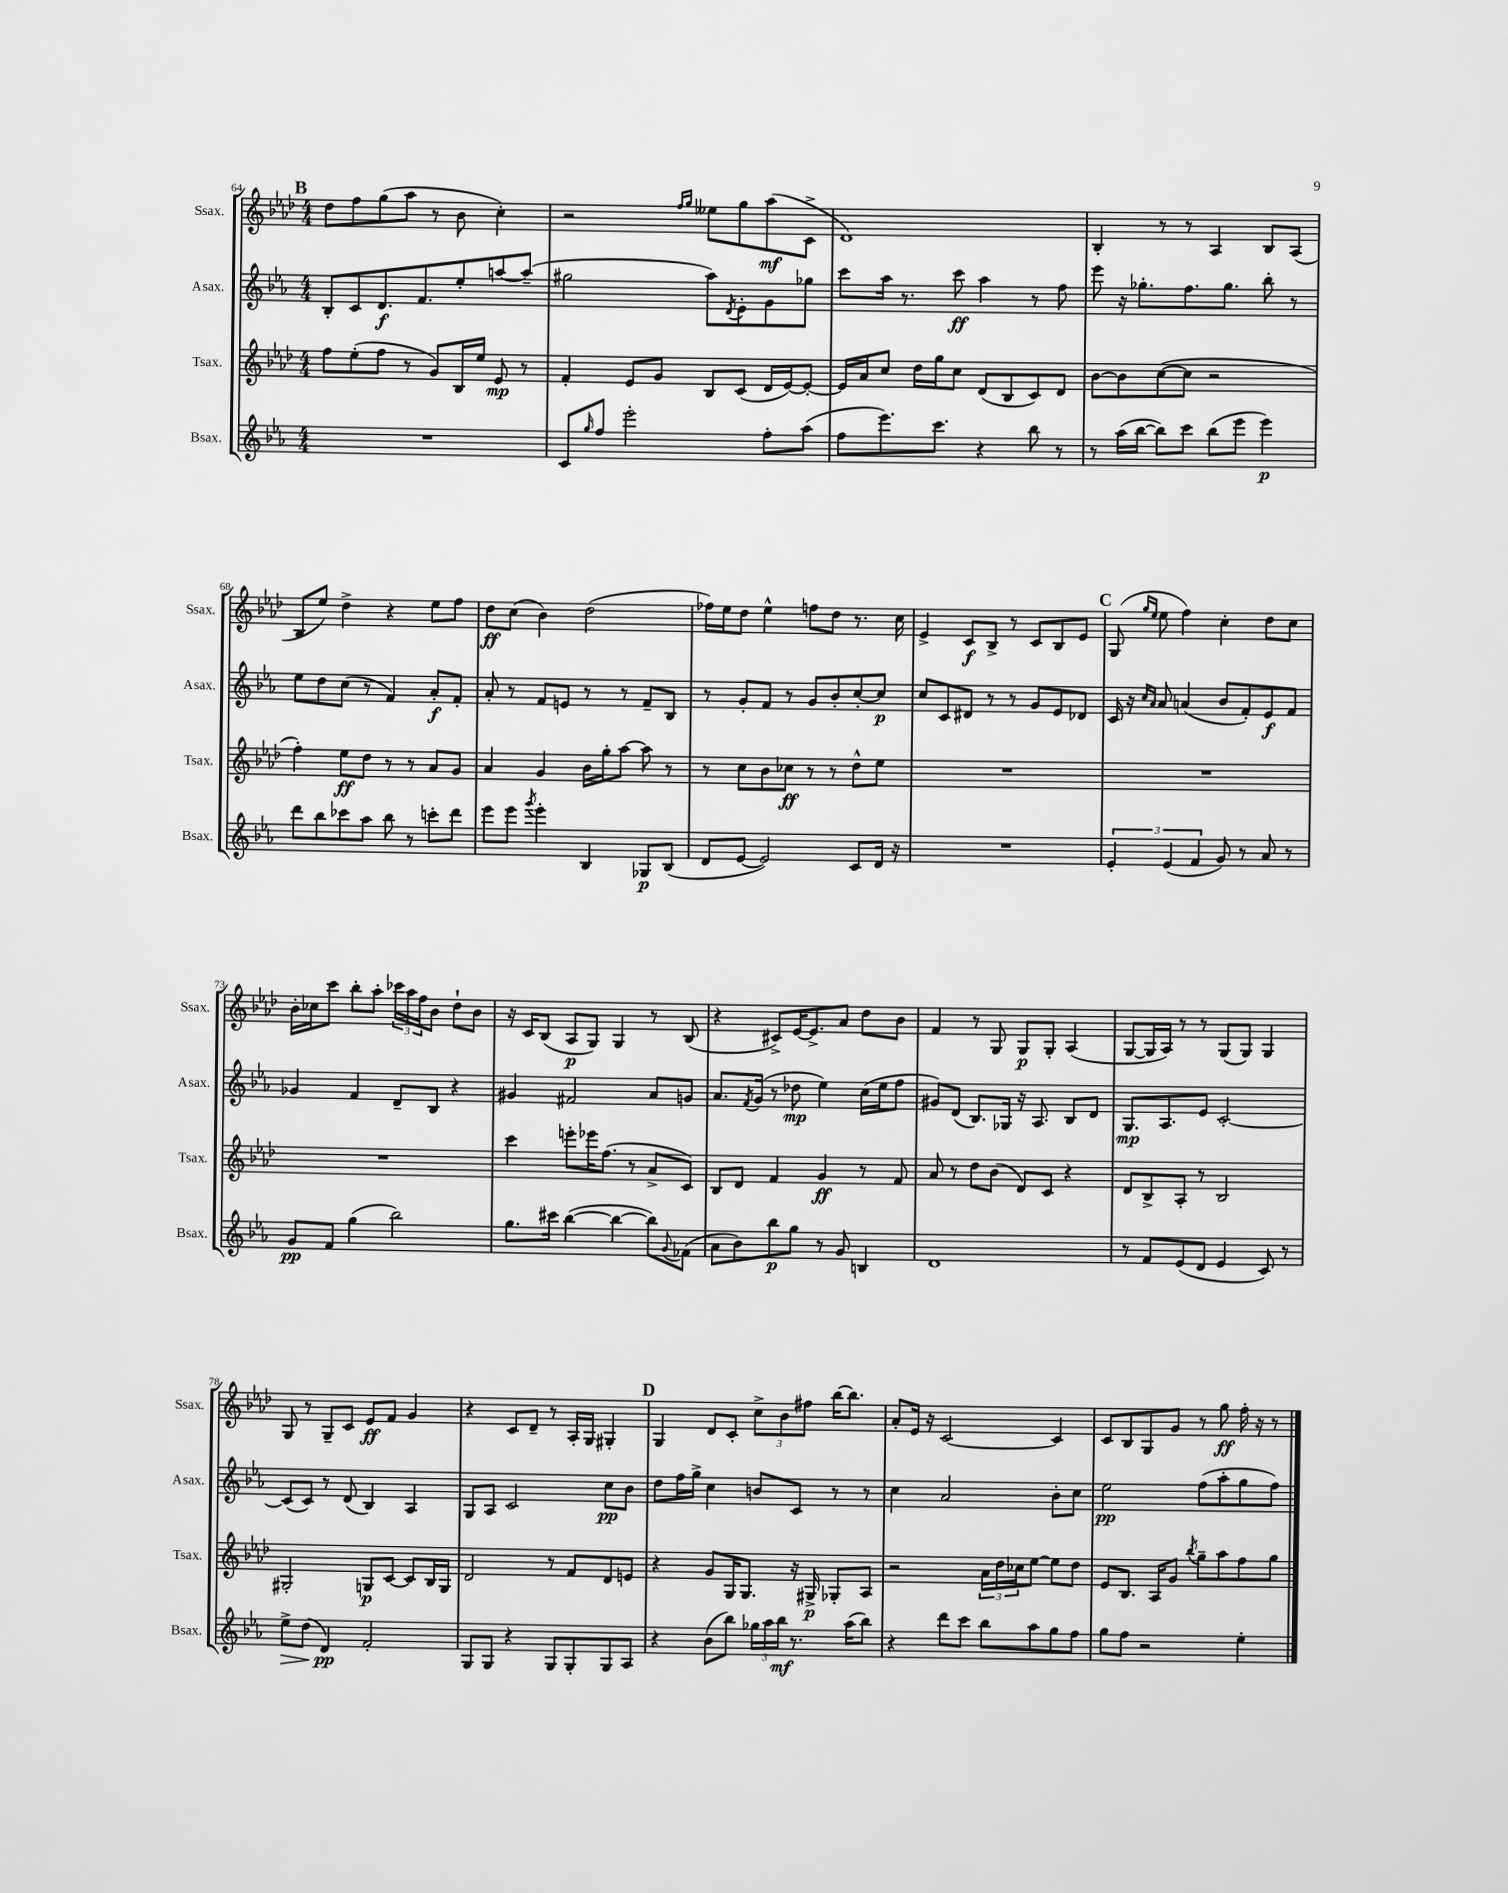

**kern	**dynam	**kern	**dynam	**kern	**dynam	**kern	**dynam
*part4	*part4	*part3	*part3	*part2	*part2	*part1	*part1
*staff4	*staff4	*staff3	*staff3	*staff2	*staff2	*staff1	*staff1
*I"Bsax.	*	*I"Tsax.	*	*I"Asax.	*	*I"Ssax.	*
*I'Bsax.	*	*I'Tsax.	*	*I'Asax.	*	*I'Ssax.	*
*clefG2	*	*clefG2	*	*clefG2	*	*clefG2	*
*k[b-e-a-]	*	*k[b-e-a-d-]	*	*k[b-e-a-]	*	*k[b-e-a-d-]	*
*M4/4	*	*M4/4	*	*M4/4	*	*M4/4	*
!!LO:REH:place=s1:t=B
=64	=64	=64	=64	=64	=64	=64	=64
1r	.	8ff\L	.	8B-'/L	.	8dd-\L	.
.	.	(8ee-'\	.	8c/	.	8ff\	.
.	.	8ff\J	.	8.d/	f	(8gg\	.
.	.	8r	.	.	.	8aa-\J	.
.	.	.	.	8.f/	.	.	.
.	.	8g/L)	.	.	.	8r	.
.	.	16B-/L	.	8ee-'/	.	8b-\	.
.	.	16ee-/JJ	.	.	.	.	.
.	.	8e-/	mp	[8aan/	.	4cc'\)	.
.	.	8r	.	(8aa~/J]	.	.	.
=65	=65	=65	=65	=65	=65	=65	=65
8c/L	.	4f'/	.	2gg#X\	.	2r	.
16qqgg/	.	.	.	.	.	.	.
8ff/J	.	.	.	.	.	.	.
2eee-'\	.	8e-/L	.	.	.	.	.
.	.	8g/J	.	.	.	.	.
.	.	.	.	.	.	16qqff/LL	.
.	.	.	.	.	.	16qqgg/JJ	.
.	.	8B-/L	.	8aa-\L)	.	8ee--X\L	.
.	.	.	.	8qd/	.	.	.
.	.	(8c/J	.	8e-'\	.	8gg\	.
8ff'\L	.	16d-/LL	.	8g\	.	(8aa-\	mf
.	.	[16e-/J)	.	.	.	.	.
(8aa-\J	.	8e-'/J_	.	8gg-X\J	.	8c^\J	.
=66	=66	=66	=66	=66	=66	=66	=66
8ff\L	.	16e-/LL]	.	8ccc\L	.	1d-)	.
.	.	16a-/J	.	.	.	.	.
8.eee-\)	.	8cc/J	.	16aa-\Jk	.	.	.
.	.	.	.	8.r	.	.	.
.	.	16dd-\LL	.	.	.	.	.
8.ccc\J	.	16gg\J	.	.	.	.	.
.	.	8cc\J	.	8ccc\	ff	.	.
4r	.	(8d-/L	.	4aa-\	.	.	.
.	.	8B-/	.	.	.	.	.
8bb-\	.	8c/)	.	8r	.	.	.
8r	.	8d-/J	.	8ff\	.	.	.
=67	=67	=67	=67	=67	=67	=67	=67
8r	.	[8b-\L	.	8eee-\	.	4B-'/	.
(16aa-\LL	.	8b-\]	.	16r	.	.	.
[16bb-\JJ	.	.	.	8.gg-X'\L	.	.	.
8bb-\L])	.	([8cc\	.	.	.	8r	.
8ccc\J	.	8cc\J]	.	8.ff\	.	8r	.
(8bb-\L	.	2r	.	.	.	4A-/	.
.	.	.	.	8.gg-\J	.	.	.
8eee-\J	.	.	.	.	.	.	.
4eee-\)	p	.	.	8bb-'\	.	8B-/L	.
.	.	.	.	8r	.	(8A-/J	.
!!LO:LB:g=z
=68	=68	=68	=68	=68	=68	=68	=68
8ddd\L	.	4ff'\)	.	8ee-\L	.	8B-/L	.
8bb-\	.	.	.	8dd\	.	8ee-/J)	.
8ccc-X\	.	8ee-\L	ff	(8cc\J	.	4dd-^\	.
8aa-\J	.	8dd-\J	.	8r	.	.	.
8bb-\	.	8r	.	4f/)	.	4r	.
8r	.	8r	.	.	.	.	.
8cccn'\L	.	8a-/L	.	8a-'/L	f	8ee-\L	.
8ddd\J	.	8g/J	.	8f'/J	.	8ff\J	.
=69	=69	=69	=69	=69	=69	=69	=69
8eee-\L	.	4a-/	.	8a-'/	.	8dd-\L	ff
8eee-\J	.	.	.	8r	.	(8cc\J	.
8qggg/	.	.	.	.	.	.	.
4eee-'\	.	4g/	.	8f/L	.	4b-\)	.
.	.	.	.	8en/J	.	.	.
4B-/	.	16b-\LL	.	8r	.	(2dd-\	.
.	.	16gg'\J	.	.	.	.	.
.	.	[8aa-\J	.	8r	.	.	.
8G-X/L	p	8aa-\]	.	8f~/L	.	.	.
(8B-/J	.	8r	.	8B-/J	.	.	.
=70	=70	=70	=70	=70	=70	=70	=70
8d/L	.	8r	.	8r	.	16ff-X\LL)	.
.	.	.	.	.	.	16ee-\J	.
[8e-/J	.	8cc\L	.	8g'/L	.	8dd-\J	.
2e-/])	.	8b-\	.	8f/J	.	4ee-^^\	.
.	.	8cc-X\J	ff	8r	.	.	.
.	.	8r	.	8g/L	.	8ffn\L	.
.	.	8r	.	8b-'/	.	8dd-\J	.
8c/L	.	8dd-^^\L	.	[8cc'/	.	8.r	.
16d/Jk	.	8ee-\J	.	8cc/J]	p	.	.
16r	.	.	.	.	.	16cc\	.
=71	=71	=71	=71	=71	=71	=71	=71
1r	.	1r	.	8cc/L	.	4e-^/	.
.	.	.	.	8c/	.	.	.
.	.	.	.	8d#X/J	.	8c/L	f
.	.	.	.	8r	.	8B-^/J	.
.	.	.	.	8r	.	8r	.
.	.	.	.	8g/L	.	8c/L	.
.	.	.	.	8e-/	.	8B-/	.
.	.	.	.	8d-X/J	.	8e-/J	.
!!LO:REH:place=s1:t=C
=72	=72	=72	=72	=72	=72	=72	=72
6e-'/	.	1r	.	16c/	.	(8G/	.
.	.	.	.	16r	.	.	.
.	.	.	.	16qqcc/LL	.	16qqgg/LL	.
.	.	.	.	16qqa-/JJ	.	16qqee-/JJ	.
.	.	.	.	8a-/	.	8ee-\	.
(6e-/	.	.	.	.	.	.	.
.	.	.	.	(4an/	.	4ff\)	.
6f/	.	.	.	.	.	.	.
8g/)	.	.	.	8b-/L	.	4cc'\	.
8r	.	.	.	8f'/)	.	.	.
8a-/	.	.	.	8e-/	f	8dd-\L	.
8r	.	.	.	8f/J	.	8cc\J	.
!!LO:LB:g=z
=73	=73	=73	=73	=73	=73	=73	=73
8g/L	pp	1r	.	4g-X/	.	16b-'\LL	.
.	.	.	.	.	.	16cc-X\J	.
8f/J	.	.	.	.	.	8ccc\J	.
(4gg\	.	.	.	4f/	.	8bb-'\L	.
.	.	.	.	.	.	8aa-'\J	.
2bb-\)	.	.	.	8d~/L	.	24ccc-X\LL	.
.	.	.	.	.	.	24aa-\	.
.	.	.	.	.	.	24ff\J	.
.	.	.	.	8B-/J	.	8b-\J	.
.	.	.	.	4r	.	8dd-`\L	.
.	.	.	.	.	.	8b-\J	.
=74	=74	=74	=74	=74	=74	=74	=74
8.gg\L	.	4ccc\	.	4g#X/	.	16r	.
.	.	.	.	.	.	16c/KL	.
.	.	.	.	.	.	(8B-/J	.
16ccc#X\Jk	.	.	.	.	.	.	.
([4bb-\	.	8eeen'\L	.	2f#X/	.	8A-/L	p
.	.	16eee-X\K	.	.	.	8G/J)	.
.	.	(8.ff\J	.	.	.	.	.
4bb-\_	.	.	.	.	.	4G/	.
.	.	8r	.	.	.	.	.
8bb-\L])	.	8a-^/L	.	8a-/L	.	8r	.
8qqg/	.	.	.	.	.	.	.
(8f-X\J	.	8c/J)	.	8gn/J	.	(8B-/	.
=75	=75	=75	=75	=75	=75	=75	=75
8a-\L	.	8B-/L	.	8.a-/L	.	4r	.
8b-\)	.	8d-/J	.	.	.	.	.
.	.	.	.	8qf/	.	.	.
.	.	.	.	(16g/Jk	.	.	.
8bb-\	p	4f/	.	8r	.	8c#X^/L)	.
8gg\J	.	.	.	8dd-X\	mp	[16e-/K	.
.	.	.	.	.	.	8.e-^/]	.
8r	.	4g/	ff	4ee-\)	.	.	.
8g/	.	.	.	.	.	8a-/J	.
4Bn/	.	8r	.	(16cc\LL	.	8dd-\L	.
.	.	.	.	16ee-\J	.	.	.
.	.	8f/	.	8ff\J	.	8b-\J	.
=76	=76	=76	=76	=76	=76	=76	=76
1d	.	8a-/	.	8g#X/L)	.	4f/	.
.	.	8r	.	(8d/J	.	.	.
.	.	8dd-\L	.	8.B-/L)	.	8r	.
.	.	(8b-\J	.	.	.	8G/	.
.	.	.	.	16G-X/Jk	.	.	.
.	.	8d-/L)	.	16r	.	8G/L	p
.	.	.	.	8.A-/	.	.	.
.	.	8c/J	.	.	.	8G'/J	.
.	.	4r	.	8B-/L	.	(4A-/	.
.	.	.	.	8d/J	.	.	.
=77	=77	=77	=77	=77	=77	=77	=77
8r	.	8d-/L	.	8.G/L	mp	[8G/L	.
8f/L	.	8B-^/	.	.	.	16G/L]	.
.	.	.	.	8.A-/	.	16A-/JJ)	.
(8e-/	.	8A-'/J	.	.	.	8r	.
8d/J	.	8r	.	8e-/J	.	8r	.
4e-/	.	2B-/	.	[2c'/	.	(8G/L	.
.	.	.	.	.	.	8G/J)	.
8c/)	.	.	.	.	.	4G/	.
8r	.	.	.	.	.	.	.
!!LO:LB:g=z
=78	=78	=78	=78	=78	=78	=78	=78
!	!LO:HP:b	!	!	!	!	!	!
8ee-^\L	>	2G#X'/	.	(8c/L]	.	8G/	.
(8dd\J	.	.	.	8c/J)	.	8r	.
4d/)	pp	.	.	8r	.	8G~/L	.
.	.	.	.	(8d/	.	8c/J	.
2f'/	]	8Gn/L	p	4B-/)	.	8e-/L	ff
.	.	[8c/J	.	.	.	8f/J	.
.	.	8c/L]	.	4A-/	.	4g/	.
.	.	16B-/L	.	.	.	.	.
.	.	16G/JJ	.	.	.	.	.
=79	=79	=79	=79	=79	=79	=79	=79
8G/L	.	2d-/	.	8G/L	.	4r	.
8G/J	.	.	.	8A-/J	.	.	.
4r	.	.	.	2c/	.	8c/L	.
.	.	.	.	.	.	8d-~/J	.
8G/L	.	8r	.	.	.	8r	.
8G'/	.	8f/L	.	.	.	16A-'/LL	.
.	.	.	.	.	.	16G/JJ	.
8G/	.	8d-/	.	8cc\L	pp	4G#X'/	.
8A-/J	.	8en/J	.	8b-\J	.	.	.
!!LO:REH:place=s1:t=D
=80	=80	=80	=80	=80	=80	=80	=80
4r	.	4r	.	8dd\L	.	4G/	.
.	.	.	.	16ff\L	.	.	.
.	.	.	.	16gg^\JJ	.	.	.
(8b-\L	.	8g/L	.	4cc\	.	8d-/L	.
8bb-\J)	.	16G/K	.	.	.	8c'/J	.
.	.	8.G/J	.	.	.	.	.
24gg-X\LL	.	.	.	8bn/L	.	12cc^\L	.
24aa-\	.	.	.	.	.	.	.
24bb-\JJ	mf	.	.	.	.	12b-\	.
8.r	.	16r	.	8c/J	.	.	.
.	.	.	.	.	.	12ff#X\J	.
.	.	16G#X^/	p	.	.	.	.
.	.	8G-X'/L	.	8r	.	[16bb-\KL	.
(16aa-\KL	.	.	.	.	.	8.bb-\J]	.
8bb-\J)	.	8A-/J	.	8r	.	.	.
=81	=81	=81	=81	=81	=81	=81	=81
4r	.	2r	.	4cc\	.	8a-'/L	.
.	.	.	.	.	.	16e-/Jk	.
.	.	.	.	.	.	16r	.
8ddd\L	.	.	.	2a-/	.	[2c/	.
8ccc\J	.	.	.	.	.	.	.
8bb-\L	.	24a-\LL	.	.	.	.	.
.	.	24dd-\	.	.	.	.	.
.	.	24cc-X\J	.	.	.	.	.
8aa-\	.	[8ee-\J	.	.	.	.	.
8gg\	.	8ee-\L]	.	8b-'\L	.	4c/]	.
8ff\J	.	8dd-\J	.	8cc\J	.	.	.
=82	=82	=82	=82	=82	=82	=82	=82
8gg\L	.	8e-/L	.	2ee-\	pp	8c/L	.
8ff\J	.	8.B-/J	.	.	.	8B-/	.
2r	.	.	.	.	.	8G/	.
.	.	16A-/KL	.	.	.	.	.
.	.	8g/J	.	.	.	8g/J	.
.	.	8qbb-/	.	.	.	.	.
.	.	8gg~\L	.	(8ff\L	.	8r	.
.	.	8aa-\	.	8aa-'\	.	8gg\	ff
4ee-'\	.	8ff\	.	8gg\	.	16ff'\	.
.	.	.	.	.	.	16r	.
.	.	8gg\J	.	8ff\J)	.	8r	.
==	==	==	==	==	==	==	==
*-	*-	*-	*-	*-	*-	*-	*-
